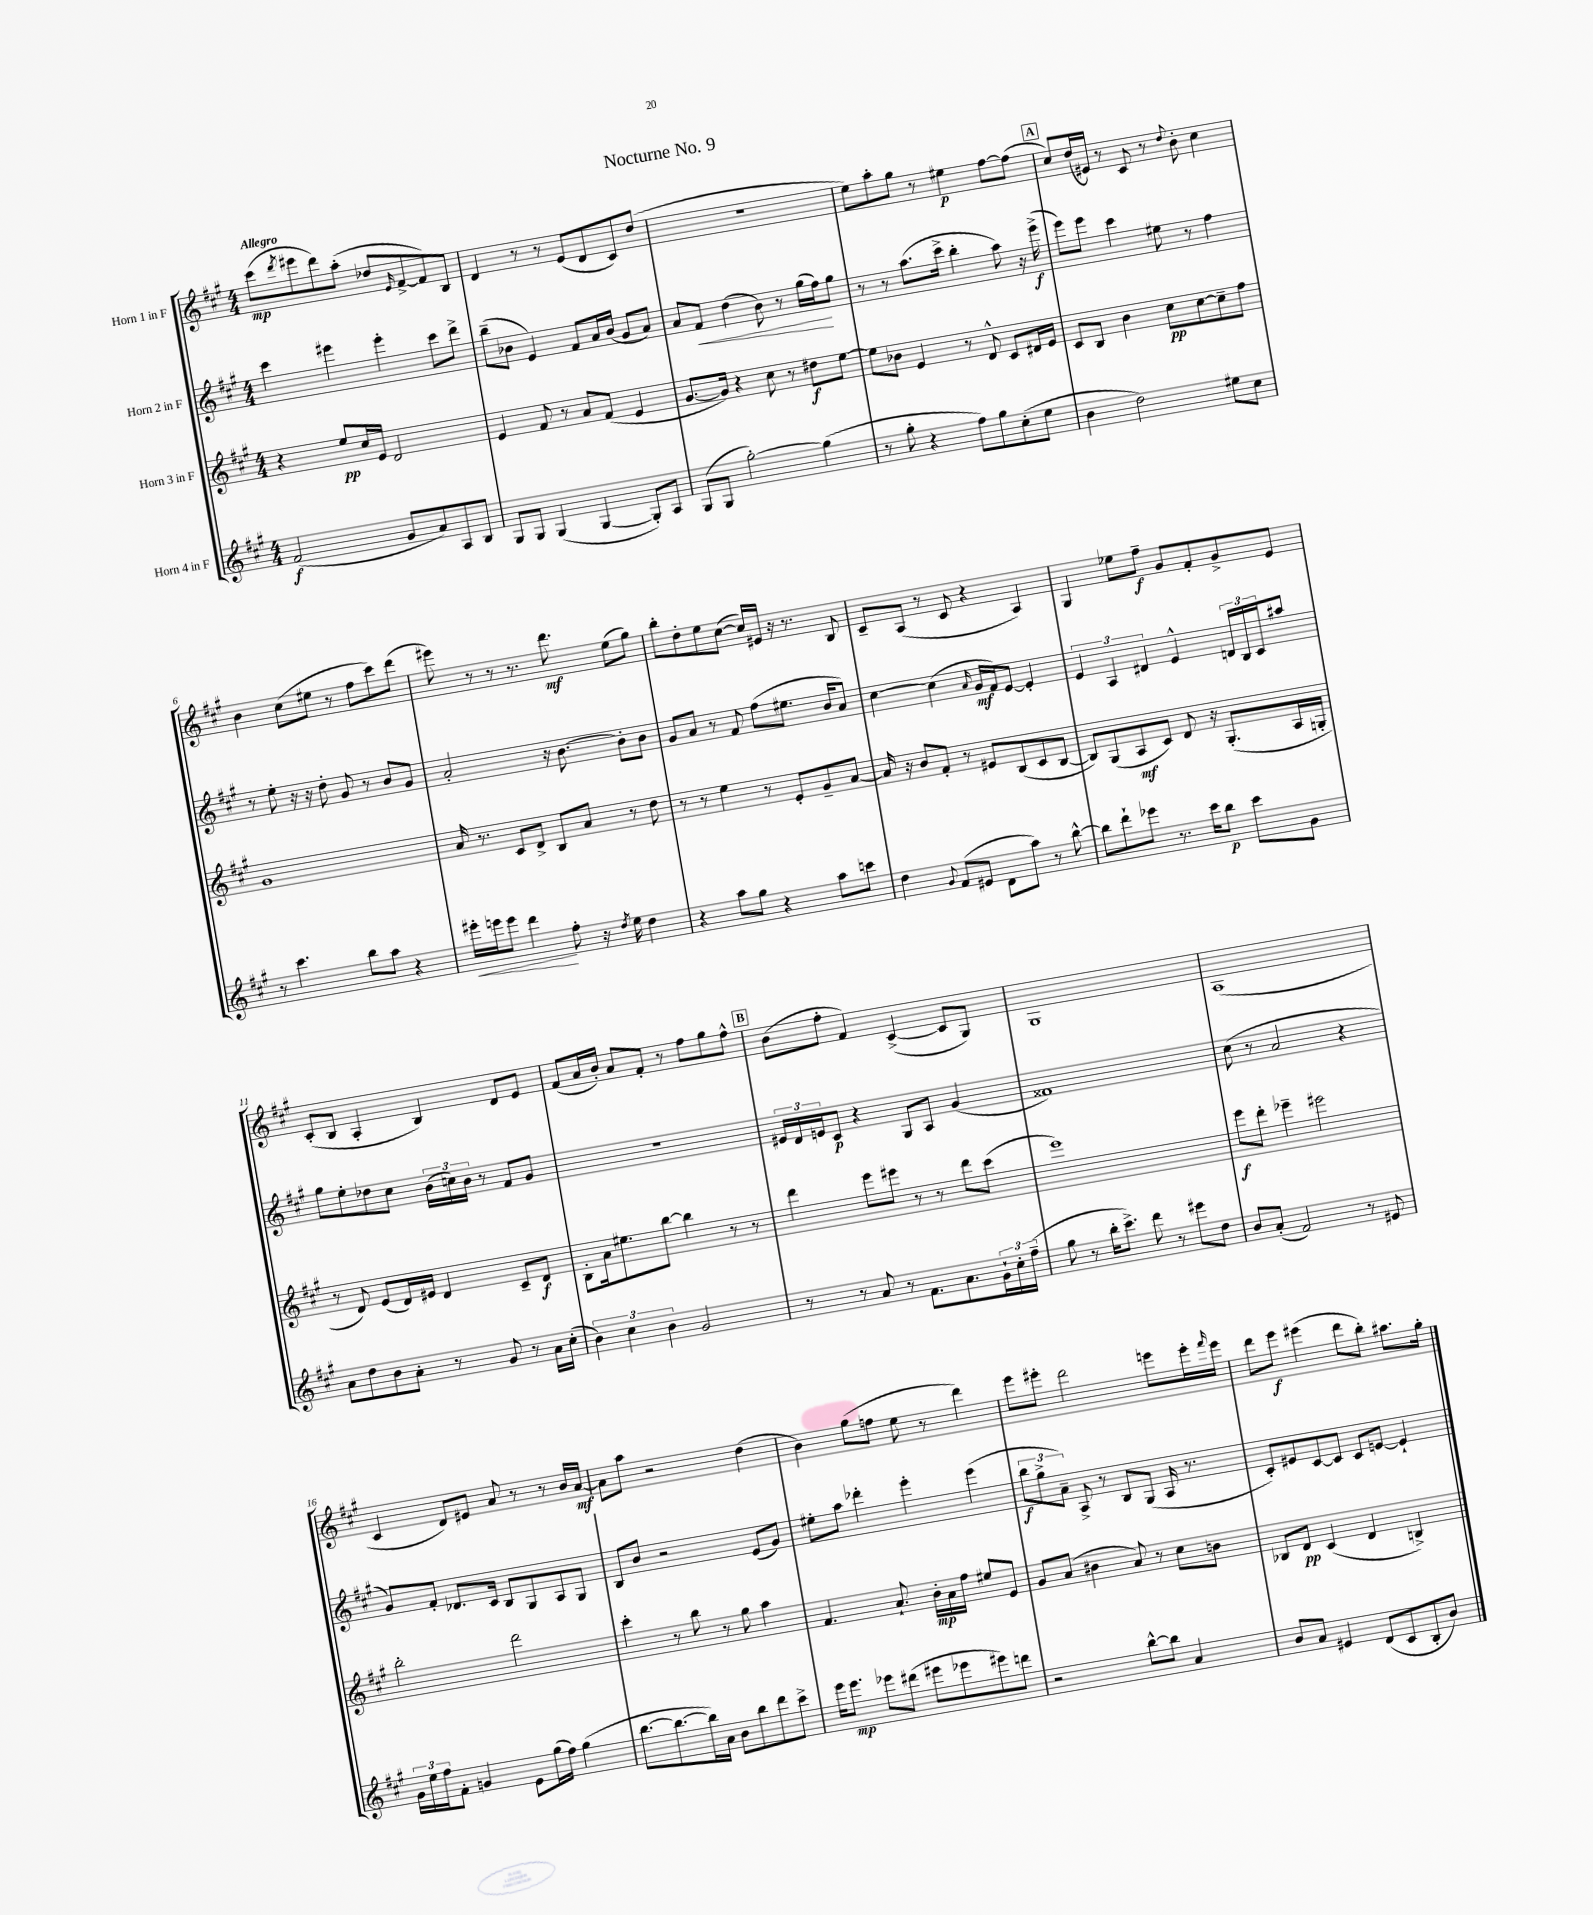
\header { title = "Nocturne No. 9" }
<<
\new StaffGroup <<
\new Staff = "s0" \with { instrumentName = "Horn 1 in F" } {
    \clef treble \key a \major \numericTimeSignature \time 4/4 \tempo "Allegro"
    cis'''8\mp( \acciaccatura { d'''8 } eis'''8 d'''8) a''8-.( des''8 \grace { e'16 } fis'8~-> fis'8) b8 |
    d'4 r8 r8 e'8( d'8 cis'8) d''8( |
    r1 |
    e''8) a''8-. gis''8 r8 eis''4\p fis''8~ fis''8( |
    \mark \markup { \box "A" } cis''8) d''16( eis'16) r8 cis'8 r8 \appoggiatura { d''8 } b'8-. cis''4 |
    b'4 cis''8( eis''8 r8 fis''8 cis'''8) d'''8( |
    eis'''8) r8 r8 r8. d'''8.\mf e''8( gis''8) |
    b''8-. d''8-. e''8 cis''8~( cis''16) eis'16 r16 r8. b8 |
    cis'8-- a8( r8 cis'8 r4 a4) |
    gis4 ees''8 fis''8--\f gis'8 fis'8-. gis'8-> e'8 |
    cis'8-.( b8 a4-. b4) d'8 e'8 |
    fis'8( a'16 b'16-.) a'8 fis'8-. r8 fis''8 gis''8 fis''8-^ |
    \mark \markup { \box "B" } b'8( fis''8-. fis'4) cis'4~->( cis'8 gis8) |
    gis1 |
    a1( |
    cis'4 d'8) eis'8 a'8 r8 r8 b'16 a'16~\mf |
    a'8 a''8 r2 d''4( |
    b'4) gis''8( f''8 e''8 r8 d'''4) |
    e'''8 eis'''8-. d'''2 e'''8 e'''16-. \grace { fis'''16 } e'''16 |
    d'''8 e'''8\f eis'''4( d'''8 b''8-.) ais''8. gis''16-. \bar "|." |
}
\new Staff = "s1" \with { instrumentName = "Horn 2 in F" } {
    \clef treble \key a \major \numericTimeSignature \time 4/4
    cis'''4 eis'''4 eis'''4-. cis'''8 d'''8-> |
    b''8--( bes'8 e'4) fis'8 a'16 bes'16( gis'8 a'8) |
    a'8 fis'8\< d''4( b'8) r8 gis''16( fis''16\!) gis''8 |
    r8 r8 a''8.( cis'''16-> b''4-. a''8) r16 e'''16->\f( |
    \mark \markup { \box "A" } e'''8) e'''8 cis'''4 eis''8 r8 fis''4 |
    r8 e''8-. r16 r16 d''8-. gis'8 r8 b'8 gis'8 |
    a'2-. r16 b'8.~ b'8-. b'8 |
    gis'8 a'8 r8 fis'8 fis''8( eis''8. b'16 a'8) |
    cis''4~ cis''4( \grace { a'16 } gis'16\mf fis'16) e'8~ e'4-. |
    \tuplet 3/2 { e'4 a4 dis'4 } e'4-^ \tuplet 3/2 { d'16 b16 cis'16 } ais''8 |
    gis''8 e''8-. des''8 cis''8 \tuplet 3/2 { b'16( c''16) b'16 } r8 fis'8 gis'8 |
    R1 |
    \mark \markup { \box "B" } \tuplet 3/2 { eis'16 d'16 e'16 } cis'8\p r4 gis8 a8 gis'4( |
    fisis'1) |
    cis''8( r8 a'2 r4 |
    gis'8) fis'8-. des'8. cis'16 b8 gis8 a8 gis8 |
    b8 b'8 r2 e'8( gis'8) |
    eis''8-. a''8 des'''4-. e'''4-. e'''4( |
    \tuplet 3/2 { b''8\f gis''8-> a'8--) } a8-> r8 b8 gis8( a16 r8. |
    cis'8-.) eis'8 cis'8~ cis'8 cis'8 e'8~ e'4-! \bar "|." |
}
\new Staff = "s2" \with { instrumentName = "Horn 3 in F" } {
    \clef treble \key a \major \numericTimeSignature \time 4/4
    r4 e''8\pp cis''16 e'16 d'2 |
    e'4 fis'8 r8 a'8 fis'8( e'4 |
    gis'8.~ gis'16) r4 cis''8 r8 dis''8\f e''8~ |
    e''8 bes'8 e'4 r8 d'8-^ cis'8 dis'16 e'16 |
    \mark \markup { \box "A" } cis'8 b8 b'4 cis''8\pp cis''8~ cis''8-- fis''8 |
    gis'1 |
    a'16 r8. cis'8 d'8-> b8 a'8 r8 d''8 |
    r8 r8 e''4 r8 e'8-. gis'8-- a'8~ |
    a'16 r16 b'8 fis'8-. r8 eis'8 b8( cis'8 b8~ |
    b8) gis8( a8\mf cis'8) d'8 r16 gis8.-.( a16 g16-. |
    r8 d'8) e'8( d'16) eis'16 d'4 cis'8-- d'8\f |
    b8-. a'16 eis''8. b''8~ b''4 r8 r8 |
    \mark \markup { \box "B" } d'''4 e'''8 eis'''8 r8 r8 d'''8 cis'''8( |
    e'''1) |
    e'''8\f d'''8-. ees'''4-- eis'''2 |
    b''2-. d'''2 |
    cis'''4-. r8 b''8 r8 gis''8 a''4 |
    fis'4. a'8.-! b'16-.\mp a'16 fis''16 eis''8 e'8 |
    gis'8 a'8( bis'4 a'8) r8 cis''8 b'8 |
    bes8 d'8\pp cis'4( d'4 b4->) \bar "|." |
}
\new Staff = "s3" \with { instrumentName = "Horn 4 in F" } {
    \clef treble \key a \major \numericTimeSignature \time 4/4
    fis'2\f( gis'8 a'8) a8 b8 |
    gis8 gis8 gis4( gis4~ gis8-.) a8 |
    gis8( gis8 gis''2~-.) gis''4( |
    r8 gis''8-. r4 fis''8) gis''8 cis''8-.( e''8 |
    \mark \markup { \box "A" } b'4 d''2) eis''8 cis''8 |
    r8 cis'''4. b''8 a''8 r4 |
    eis'''16-.\< e'''16 e'''8 d'''4\! fis''8-. r16 \acciaccatura { d''8 } e''16 d''4 |
    r4 a''8 gis''8 r4 a''8 c'''8 |
    d''4 \appoggiatura { gis'8 } fis'8( eis'8 d'8 a''8) r8 b''8~-^ |
    b''8 d'''8-! ees'''8 r8. cis'''16 b''8\p cis'''8 gis'8 |
    a'8 d''8 b'8 a'8-. r8 gis'8 r8 a'16 cis''16-.( |
    \tuplet 3/2 { b'4) cis''4 b'4 } gis'2 |
    \mark \markup { \box "B" } r8 r8 a'8 r8 fis'8. a'8. \tuplet 3/2 { gis'16-! cis''16-. fis''16--( } |
    gis''8 r8 b''16-. cis'''8.->) d'''8 r8 eis'''8 d''8 |
    b'8 a'8-.( fis'2) r8 eis'8 |
    \tuplet 3/2 { gis'16 e''16 fis''16 } fis'8-. g'4 e'8 gis''16( fis''16) gis''4( |
    b''8.~ b''8.~ b''16) a'16 b'8 b''8 d'''8 cis'''8-> |
    e'''16 e'''8.\mp ees'''8 dis'''8( eis'''8 ees'''8 eis'''8) d'''8 |
    r2 b''8~-^ b''8 a'4 |
    b'8 a'8 eis'4 d'8( cis'8 b8-. b'8) \bar "|." |
}
>>
>>
